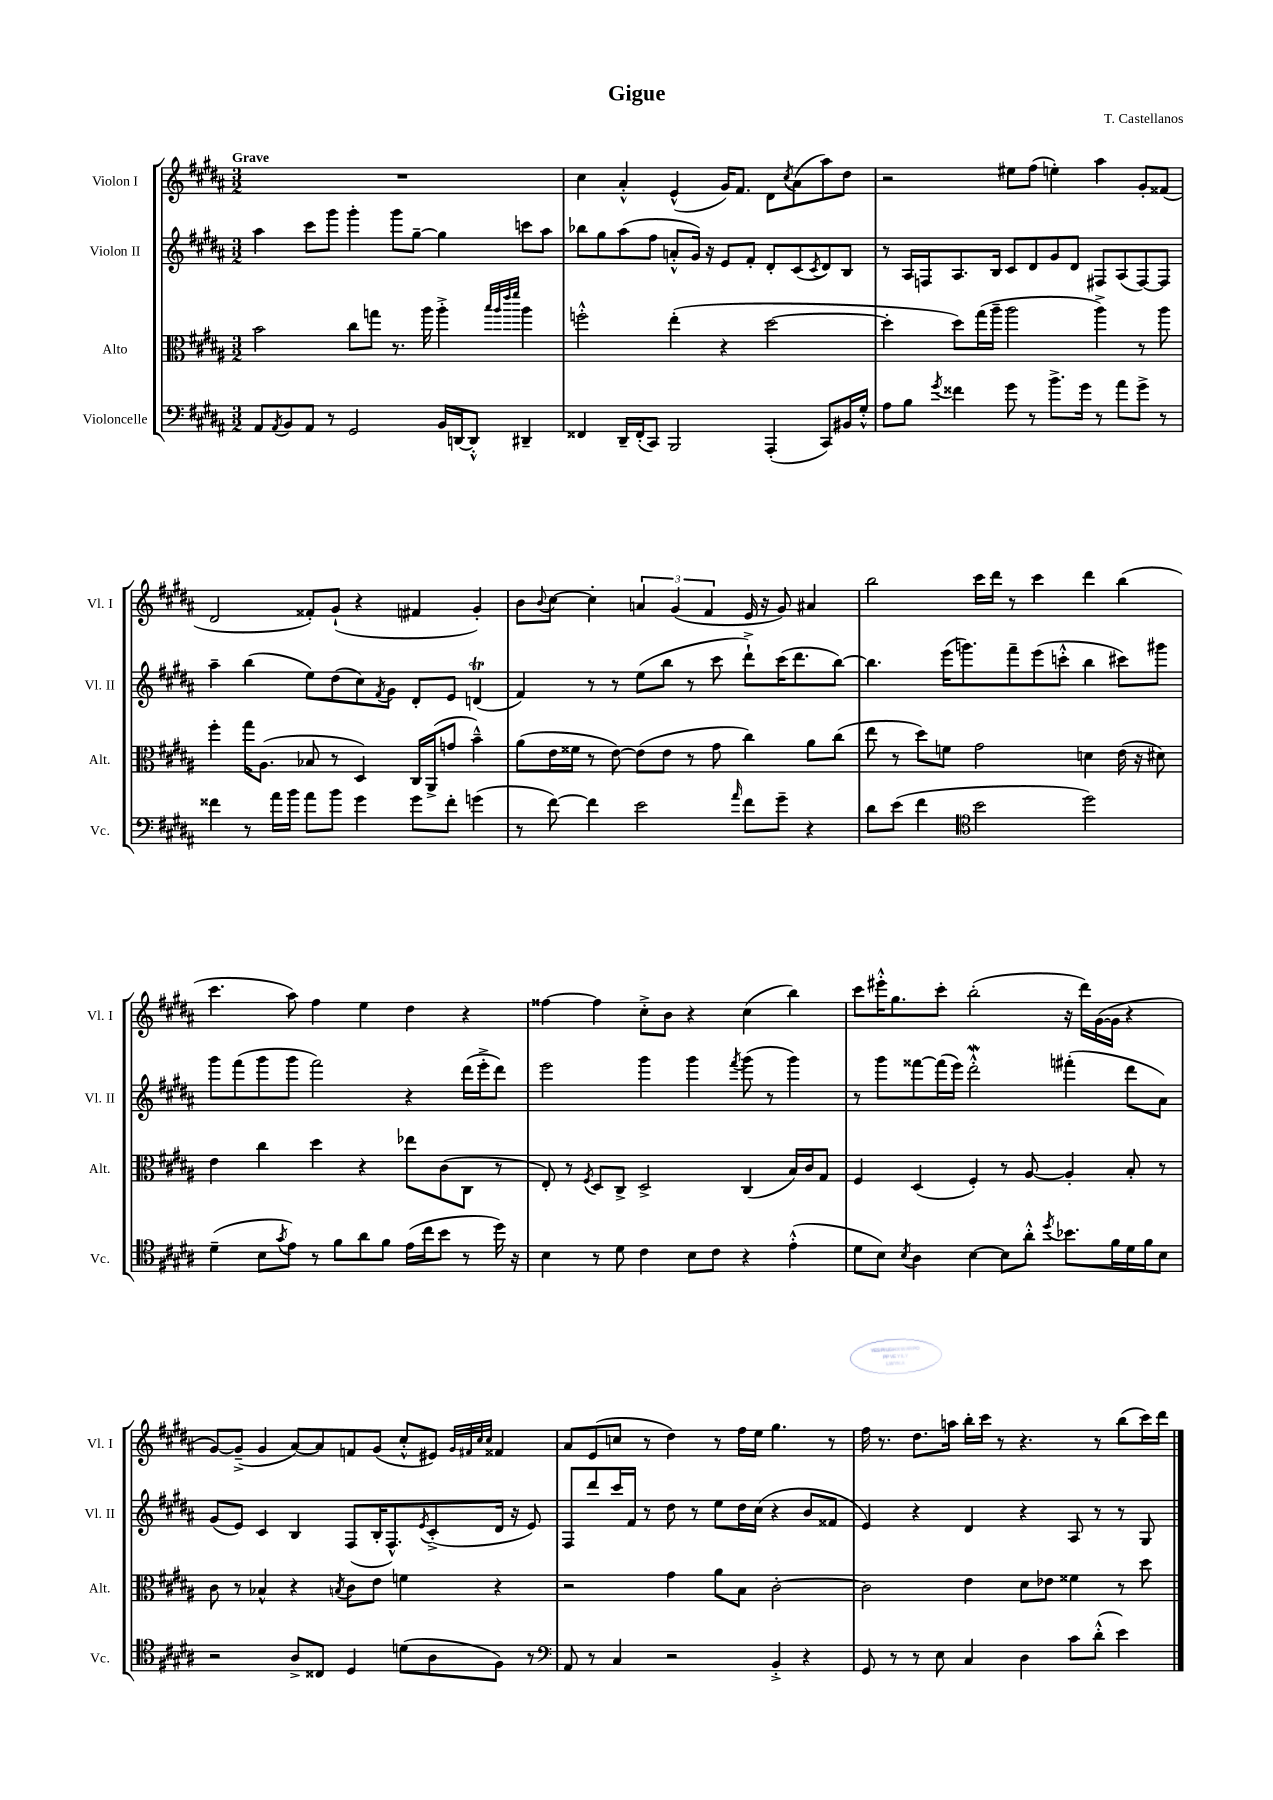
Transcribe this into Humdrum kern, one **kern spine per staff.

**kern	**kern	**kern	**kern
*staff4	*staff3	*staff2	*staff1
*clefF4	*clefC3	*clefG2	*clefG2
*k[f#c#g#d#a#]	*k[f#c#g#d#a#]	*k[f#c#g#d#a#]	*k[f#c#g#d#a#]
*M3/2	*M3/2	*M3/2	*M3/2
8AA#	2b	4aa#	1.r
8qAA#	.	.	.
8BB	.	.	.
8AA#	.	8ccc#	.
8r	.	8ggg#	.
2GG#	8cc#	4ggg#'	.
.	8gg	.	.
.	8.r	8ggg#	.
.	.	[8gg#~	.
.	16aa#	.	.
16BB	4aa#'^	4gg#]	.
[16DD	.	.	.
8DD'^^]	.	.	.
.	32qqbb	.	.
.	32qqaa#	.	.
.	32qqeee	.	.
.	32qqfff#	.	.
4DD#~	4aa#	8ccc	.
.	.	8aa#	.
=	=	=	=
4FF##	2ff'^^	8bb-	4cc#
.	.	8gg#	.
16DD#~	.	(8aa#	4a#'^^
(16FF##'	.	.	.
8CC#)	.	8ff#	.
2BBB	(4ee'	8a'^^	(4e^^
.	.	16g#)	.
.	.	16r	.
.	4r	8e	16g#)
.	.	.	8.f#
.	.	8f#'	.
(4AAA#'	[2dd#	8d#'	8d#
.	.	.	8qcc#
.	.	(8c#	(8a#
.	.	8qc#	.
8CC#)	.	8d#)	8aa#)
16BB#	.	8B	8dd#
16G#'^^	.	.	.
=	=	=	=
8A#	4dd#']	8r	2r
8B	.	16A#	.
.	.	16F	.
8qg#	.	.	.
4f##	8dd#)	8.A#	.
.	(16gg#	.	.
.	16aa#~	16B	.
8g#	2aa#	8c#	8ee#
8r	.	8d#	(8ff#
8.b^	.	8g#	4ee')
.	.	8d#	.
16g#	.	.	.
8r	4aa#^)	8F#	4aa#
8a#	.	(8A#	.
8g#^	8r	[8F#)	8g#'
8r	8aa#	8F#]	(8f##
=	=	=	=
4f##	4ff#'	4aa#~	2d#
8r	16gg#	(4bb	.
.	(8.A#	.	.
16a#	.	.	.
16b	.	.	.
8a#	8B-	8ee)	8f##')
8b	8r	(8dd#	(8g#`
4g#	4D#)	8cc#)	4r
.	.	8qf#	.
.	.	8g#	.
8g#	16C#	8d#'	4f#
.	(16AA#^	.	.
8f##'	8g	8e	.
(4g	4b~^^)	(4d	4g#')
=	=	=	=
8r	(8a#	4f#)	8b
.	.	.	8qqb
[8f#)	16e	.	[8cc#
.	16f##	.	.
4f#]	8r	8r	4cc#']
.	[8e)	8r	.
2e	(8e]	(8ee	6a
.	8e	8bb	.
.	.	.	(6g#
.	8r	8r	.
.	.	.	6f#
.	8g#	8ccc#	.
16qqa#	.	.	.
8f#	4cc#)	8ddd#`^)	16e
.	.	.	16r
8g#~	.	(16ccc#	8g#)
.	.	8.ddd#	.
4r	8a#	.	4a#
.	(8cc#	[8bb)	.
=	=	=	=
8d#	8ee	4.bb]	2bb
(8e	8r	.	.
4f#	8dd#)	.	.
.	8f	(16eee	.
.	.	8.ggg)	.
*clefC4	*	*	*
2b	2g#	.	16ccc#
.	.	.	16ddd#
.	.	8fff#~	8r
.	.	(8eee	4ccc#
.	.	8ccc'^^	.
2dd#)	4d	4bb	4ddd#
.	(16e	8ccc#)	(4bb
.	16r	.	.
.	8d#)	8ggg#	.
=	=	=	=
(4d#~	4e	8ggg#	4.ccc#
.	.	(8fff#	.
8B	4cc#	8ggg#	.
8qg#	.	.	.
8e)	.	8ggg#	8aa#)
8r	4dd#	2fff#)	4ff#
8f#	.	.	.
8a#	4r	.	4ee
8f#	.	.	.
(16e	8ee-	4r	4dd#
16cc#	.	.	.
8b	(8c#	.	.
8r	8C#	(16ddd#	4r
.	.	16eee'^	.
16dd#)	8r	8ddd#)	.
16r	.	.	.
=	=	=	=
4B	8E')	2eee	[4ff##
.	8r	.	.
.	8qF#	.	.
8r	8D#	.	4ff##]
8d#	8C#^	.	.
4c#	2D#^	4ggg#	8cc#'^
.	.	.	8b
8B	.	4ggg#	4r
8c#	.	.	.
.	.	8qfff#	.
4r	(4C#	(8ggg#	(4cc#
.	.	8r	.
(4e'^^	16B)	4ggg#)	4bb)
.	16c#	.	.
.	8G#	.	.
=	=	=	=
8d#	4F#	8r	8ccc#
8B)	.	8ggg#	16eee#'^^
.	.	.	8.gg#
8qB	.	.	.
4A#	(4D#	[8fff##	.
.	.	(16fff##]	8ccc#'
.	.	16eee)	.
[4B	4F#')	2ddd#'^^	(2bb'
8B]	8r	.	.
8a#'^^	[8A#	.	.
8qdd#	.	.	.
8.b-	4A#']	(4fff#'	16r
.	.	.	16ddd#)
.	.	.	([16g#
16f#	.	.	16g#]
16d#	8B'	8ddd#	4r
16f#	.	.	.
8B	8r	8a#)	.
=	=	=	=
2r	8c#	(8g#	[8g#)
.	8r	8e)	(8g#~^]
.	4B-^^	4c#	4g#
8A#^	4r	4B	[8a#)
8C##	.	.	8a#]
.	8qB	.	.
4D#	8c#	(8F#	8f
.	8e	16B'	(8g#
.	.	8.F#^^)	.
(8d	4f	.	8cc#'^^
.	.	8qe	.
8A#	.	(8c#'^	8e#)
.	.	.	32qqg#
.	.	.	32qqf#
.	.	.	32qqcc#
.	.	.	32qqcc#
8F#)	4r	16d#	4f##
.	.	16r	.
8r	.	8e)	.
=	=	=	=
*clefF4	*	*	*
8AA#	2r	8F#	8a#
8r	.	8ddd#	(8e
4C#	.	16ccc#	8cc
.	.	16f#	.
.	.	8r	8r
2r	4g#	8dd#	4dd#)
.	.	8r	.
.	8a#	8ee	8r
.	8B	16dd#	16ff#
.	.	(16cc#	16ee
4BB'^	[2c#'	4r	4.gg#
4r	.	8b	.
.	.	8f##	8r
=	=	=	=
8GG#	2c#]	4e)	16ff#
.	.	.	8.r
8r	.	.	.
8r	.	4r	8.dd#
8E	.	.	.
.	.	.	16aa
4C#	4e	4d#	16bb'
.	.	.	16ccc#
.	.	.	8r
4D#	8d#	4r	4.r
.	8e-	.	.
8c#	4f##	8A#	.
(8d#'^^	.	8r	8r
4e)	8r	8r	(8bb
.	8dd#	8G#	16ccc#)
.	.	.	16ddd#
==	==	==	==
*-	*-	*-	*-
